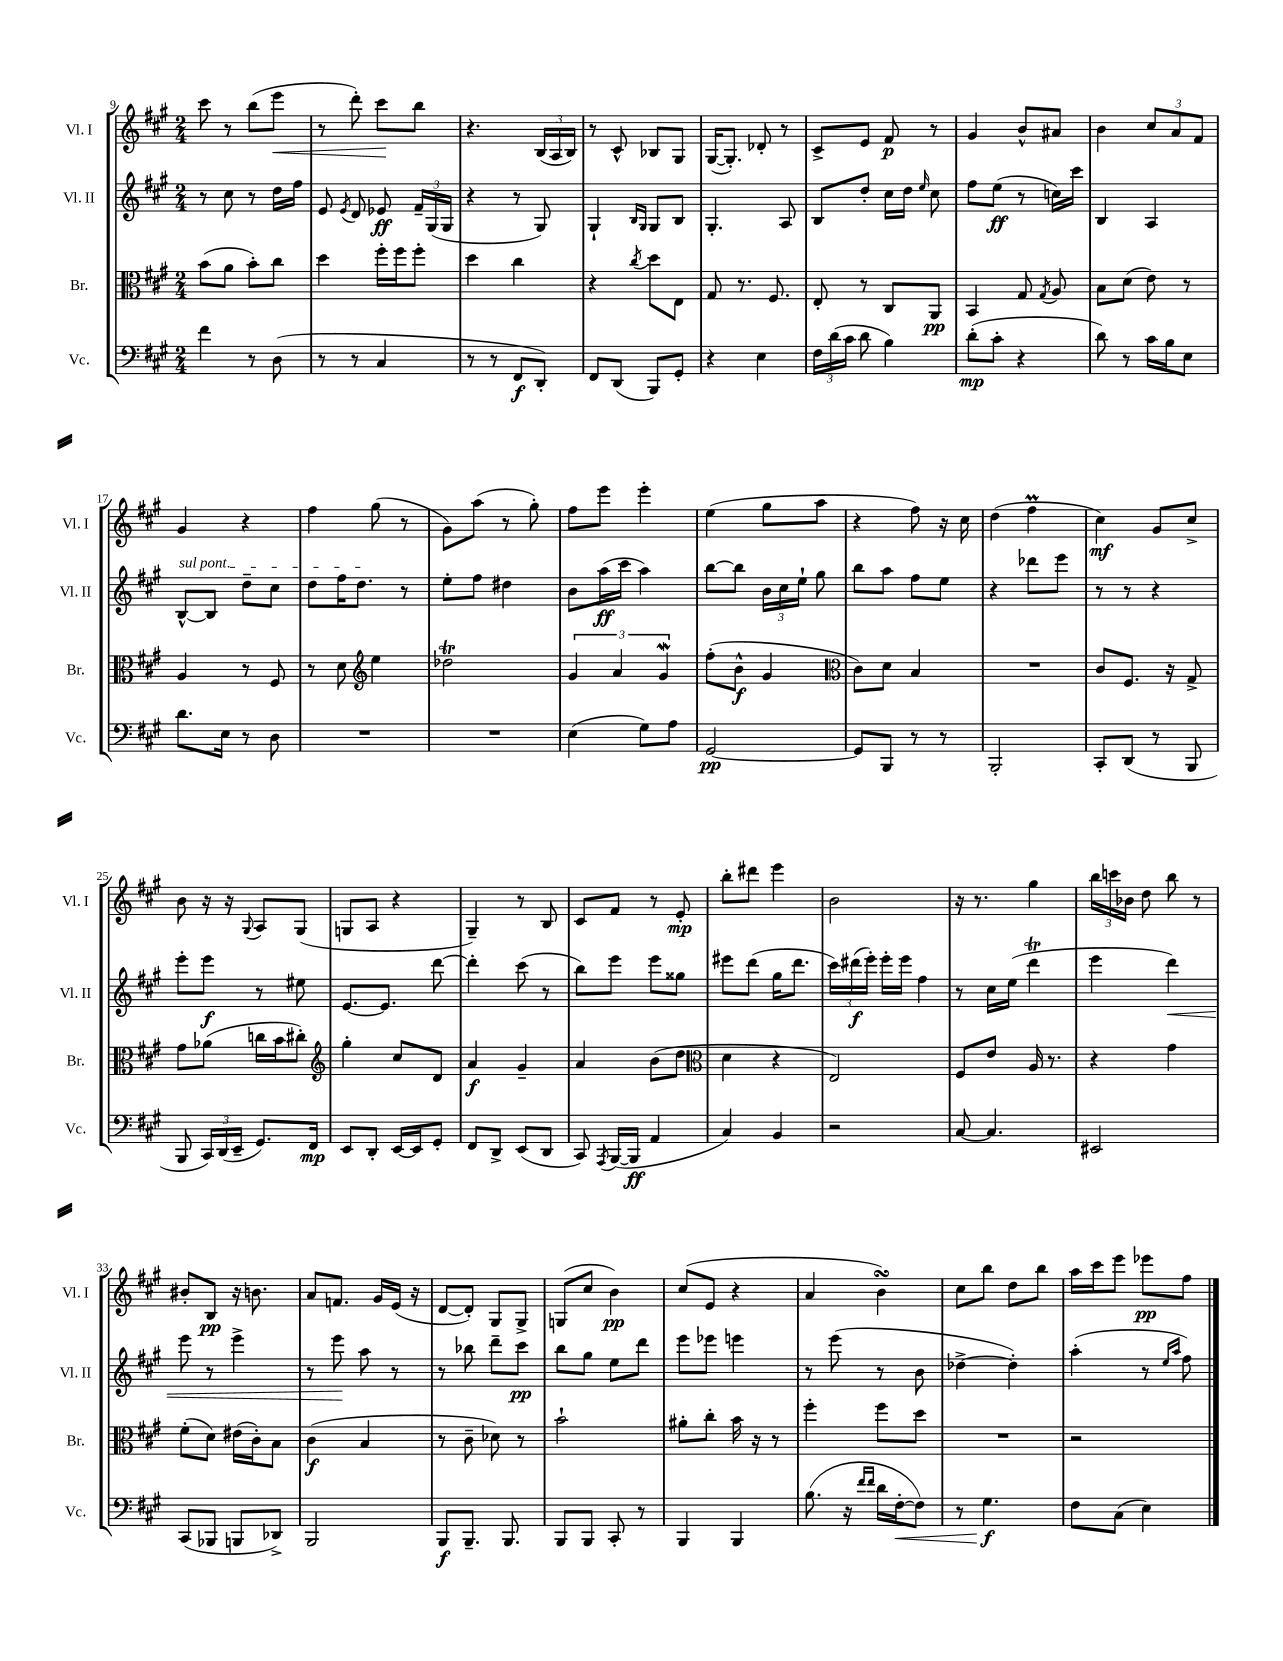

**kern	**dynam	**kern	**dynam	**kern	**dynam	**kern	**dynam
*part4	*part4	*part3	*part3	*part2	*part2	*part1	*part1
*staff4	*staff4	*staff3	*staff3	*staff2	*staff2	*staff1	*staff1
*I"Vc.	*	*I"Br.	*	*I"Vl. II	*	*I"Vl. I	*
*I'Vc.	*	*I'Br.	*	*I'Vl. II	*	*I'Vl. I	*
*clefF4	*	*clefC3	*	*clefG2	*	*clefG2	*
*k[f#c#g#]	*	*k[f#c#g#]	*	*k[f#c#g#]	*	*k[f#c#g#]	*
*M2/4	*	*M2/4	*	*M2/4	*	*M2/4	*
=9	=9	=9	=9	=9	=9	=9	=9
4f#\	.	(8b\L	.	8r	.	8ccc#\	.
.	.	8a\J	.	8cc#\	.	8r	.
8r	.	8b'\L)	.	8r	.	(8bb\L	.
!	!	!	!	!	!	!	!LO:HP:b
(8D\	.	8cc#\J	.	16dd\LL	.	8eee\J	<
.	.	.	.	16ff#\JJ	.	.	.
=10	=10	=10	=10	=10	=10	=10	=10
8r	.	4dd\	.	8e/	.	8r	.
.	.	.	.	8qe/	.	.	.
8r	.	.	.	8d/	.	8ddd'\)	.
4C#/	.	16ff#'\LL	.	8e-X/	ff	8ccc#\L	.
.	.	16ff#\J	.	.	.	.	.
.	.	8ff#'\J	.	24f#~/LL	.	8bb\J	[
.	.	.	.	(24G#/	.	.	.
.	.	.	.	24G#/JJ	.	.	.
=11	=11	=11	=11	=11	=11	=11	=11
8r	.	4dd\	.	4r	.	4.r	.
8r	.	.	.	.	.	.	.
8FF#/L	f	4cc#\	.	8r	.	.	.
8DD'/J)	.	.	.	8G#/)	.	(24B/LL	.
.	.	.	.	.	.	24A/	.
.	.	.	.	.	.	24B/JJ)	.
=12	=12	=12	=12	=12	=12	=12	=12
8FF#/L	.	4r	.	4G#`/	.	8r	.
(8DD/J	.	.	.	.	.	8c#^^/	.
.	.	.	.	16qqB/LL	.	.	.
.	.	8qcc#/	.	16qqG#/JJ	.	.	.
8BBB/L)	.	8dd\L	.	8G#/L	.	8B-X/L	.
8GG#'/J	.	8E\J	.	8B/J	.	8G#/J	.
=13	=13	=13	=13	=13	=13	=13	=13
4r	.	8G#/	.	4.G#'/	.	([16G#/KL	.
.	.	.	.	.	.	8.G#'/J])	.
.	.	8.r	.	.	.	.	.
4E\	.	.	.	.	.	8d-X'/	.
.	.	8.F#/	.	.	.	.	.
.	.	.	.	8A/	.	8r	.
=14	=14	=14	=14	=14	=14	=14	=14
24F#\LL	.	8E'/	.	8B/L	.	8c#^/L	.
(24d\	.	.	.	.	.	.	.
24c#\JJ	.	.	.	.	.	.	.
8d\	.	8r	.	8dd'/J	.	8e/J	.
4B\)	.	8C#/L	.	16cc#\LL	.	8f#/	p
.	.	.	.	16dd\JJ	.	.	.
.	.	.	.	16qqee/	.	.	.
.	.	8AA/J	pp	8cc#\	.	8r	.
=15	=15	=15	=15	=15	=15	=15	=15
(8d'\L	mp	4BB/	.	8ff#\L	.	4g#/	.
8c#'\J	.	.	.	(8ee\J	ff	.	.
4r	.	8G#/	.	8r	.	8b^^/L	.
.	.	8qG#/	.	.	.	.	.
.	.	8A/	.	16ccn\LL)	.	8a#X/J	.
.	.	.	.	16ccc#\JJ	.	.	.
=16	=16	=16	=16	=16	=16	=16	=16
8d\)	.	8B\L	.	4B/	.	4b\	.
8r	.	(8d\J	.	.	.	.	.
16c#\LL	.	8e\)	.	4A/	.	12cc#/L	.
16B\J	.	.	.	.	.	.	.
.	.	.	.	.	.	12a/	.
8E\J	.	8r	.	.	.	.	.
.	.	.	.	.	.	12f#/J	.
!!LO:LB:g=z
=17	=17	=17	=17	=17	=17	=17	=17
!	!	!	!	!LO:TX:a:i:t=sul pont.	!	!	!
8.d\L	.	4A/	.	[8B^^/L	.	4g#/	.
.	.	.	.	8B/J]	.	.	.
16E\Jk	.	.	.	.	.	.	.
8r	.	8r	.	8dd~\L	.	4r	.
8D\	.	8F#/	.	8cc#\J	.	.	.
=18	=18	=18	=18	=18	=18	=18	=18
2r	.	8r	.	8dd\L	.	4ff#\	.
.	.	8d\	.	16ff#\K	.	.	.
.	.	.	.	8.dd\J	.	.	.
*	*	*clefG2	*	*	*	*	*
.	.	4ee\	.	.	.	(8gg#\	.
.	.	.	.	8r	.	8r	.
=19	=19	=19	=19	=19	=19	=19	=19
2r	.	2dd-XT\	.	8ee'\L	.	8g#\L)	.
.	.	.	.	8ff#\J	.	(8aa\J	.
.	.	.	.	4dd#X\	.	8r	.
.	.	.	.	.	.	8gg#'\)	.
=20	=20	=20	=20	=20	=20	=20	=20
(4E\	.	6g#/	.	8b\L	.	8ff#\L	.
.	.	.	.	(16aa\L	ff	8eee\J	.
.	.	6a/	.	.	.	.	.
.	.	.	.	16ccc#\JJ	.	.	.
8G#\L)	.	.	.	4aa\)	.	4eee'\	.
.	.	6g#W/	.	.	.	.	.
8A\J	.	.	.	.	.	.	.
=21	=21	=21	=21	=21	=21	=21	=21
[2GG#/	pp	(8ff#'\L	.	[8bb\L	.	(4ee\	.
.	.	8b^^\J	f	8bb\J]	.	.	.
.	.	4g#/	.	24b\LL	.	8gg#\L	.
.	.	.	.	24cc#\	.	.	.
.	.	.	.	24ee`\JJ	.	.	.
.	.	.	.	8gg#\	.	8aa\J	.
=22	=22	=22	=22	=22	=22	=22	=22
*	*	*clefC3	*	*	*	*	*
8GG#/L]	.	8c#\L)	.	8bb\L	.	4r	.
8BBB/J	.	8d\J	.	8aa\J	.	.	.
8r	.	4B/	.	8ff#\L	.	8ff#\)	.
8r	.	.	.	8ee\J	.	16r	.
.	.	.	.	.	.	16cc#\	.
=23	=23	=23	=23	=23	=23	=23	=23
2BBB'/	.	2r	.	4r	.	(4dd\	.
.	.	.	.	8ddd-X\L	.	4ff#M\	.
.	.	.	.	8eee\J	.	.	.
=24	=24	=24	=24	=24	=24	=24	=24
8CC#'/L	.	8c#/L	.	8r	.	4cc#\)	mf
(8DD/J	.	8.F#/J	.	8r	.	.	.
8r	.	.	.	4r	.	8g#/L	.
.	.	16r	.	.	.	.	.
8BBB/	.	8G#^/	.	.	.	8cc#^/J	.
!!LO:LB:g=z
=25	=25	=25	=25	=25	=25	=25	=25
8BBB/	.	8g#\L	.	8eee'\L	.	8b\	.
24CC#/LL)	.	(8a-X\J	.	8eee\J	f	16r	.
(24DD/	.	.	.	.	.	.	.
.	.	.	.	.	.	16r	.
24EE~/JJ	.	.	.	.	.	.	.
.	.	.	.	.	.	8qqG#/	.
8.GG#/L)	.	16ccn\LL	.	8r	.	8A/L	.
.	.	16b\J	.	.	.	.	.
.	.	8cc#X'\J)	.	8ee#X\	.	(8G#/J	.
16FF#/Jk	mp	.	.	.	.	.	.
=26	=26	=26	=26	=26	=26	=26	=26
*	*	*clefG2	*	*	*	*	*
8EE/L	.	4gg#'\	.	[8.e/L	.	8Gn/L	.
8DD'/J	.	.	.	.	.	8A/J	.
.	.	.	.	8.e/J]	.	.	.
[16EE/LL	.	8cc#/L	.	.	.	4r	.
16EE/J]	.	.	.	.	.	.	.
8GG#'/J	.	8d/J	.	[8ddd\	.	.	.
=27	=27	=27	=27	=27	=27	=27	=27
8FF#/L	.	4a/	f	4ddd'\]	.	4G#~/)	.
8DD^/J	.	.	.	.	.	.	.
(8EE/L	.	4g#~/	.	(8ccc#\	.	8r	.
8DD/J	.	.	.	8r	.	8B/	.
=28	=28	=28	=28	=28	=28	=28	=28
8CC#/)	.	4a/	.	8bb\L)	.	8c#/L	.
8qAAA/	.	.	.	.	.	.	.
([16BBB/LL	.	.	.	8eee\J	.	8f#/J	.
16BBB/JJ]	ff	.	.	.	.	.	.
4AA/	.	(8b\L	.	8eee\L	.	8r	.
.	.	8dd\J	.	8gg##X\J	.	8e'/	mp
=29	=29	=29	=29	=29	=29	=29	=29
*	*	*clefC3	*	*	*	*	*
4C#/)	.	4d\	.	8eee#X\L	.	8bb'\L	.
.	.	.	.	(8ddd\J	.	8ddd#X\J	.
4BB/	.	4r	.	16gg#\KL	.	4eee\	.
.	.	.	.	8.ddd\J	.	.	.
=30	=30	=30	=30	=30	=30	=30	=30
2r	.	2E/)	.	24ccc#\LL)	.	2b\	.
.	.	.	.	(24ddd#X\	f	.	.
.	.	.	.	24eee'\JJ)	.	.	.
.	.	.	.	16eee'\LL	.	.	.
.	.	.	.	16eee\JJ	.	.	.
.	.	.	.	4ff#\	.	.	.
=31	=31	=31	=31	=31	=31	=31	=31
[8C#/	.	8F#/L	.	8r	.	16r	.
.	.	.	.	.	.	8.r	.
4.C#/]	.	8e/J	.	16cc#\LL	.	.	.
.	.	.	.	(16ee\JJ	.	.	.
.	.	16A/	.	4dddT\	.	4gg#\	.
.	.	8.r	.	.	.	.	.
=32	=32	=32	=32	=32	=32	=32	=32
2EE#X/	.	4r	.	4eee\	.	24bb\LL	.
.	.	.	.	.	.	24cccn\	.
.	.	.	.	.	.	24b-X\JJ	.
.	.	.	.	.	.	8dd\	.
!	!	!	!	!	!LO:HP:b	!	!
.	.	4g#\	.	4ddd\)	<	8bb\	.
.	.	.	.	.	.	8r	.
!!LO:LB:g=z
=33	=33	=33	=33	=33	=33	=33	=33
(8CC#/L	.	(8f#'\L	.	8eee\	.	8b#X'/L	.
8BBB-X/J	.	8d\J)	.	8r	.	8B/J	pp
8BBBn/L	.	(16e#X\LL	.	4eee^\	.	16r	.
.	.	16c#'\J)	.	.	.	8.bn\	.
8DD-X^/J)	.	8B\J	.	.	.	.	.
=34	=34	=34	=34	=34	=34	=34	=34
2BBB/	.	(4c#\	f	8r	.	8a/L	.
.	.	.	.	8eee\	.	8.fn/J	.
.	.	4B/	.	8aa\	[	.	.
.	.	.	.	.	.	16g#/LL	.
.	.	.	.	8r	.	(16e/JJ	.
.	.	.	.	.	.	16r	.
=35	=35	=35	=35	=35	=35	=35	=35
8BBB/L	f	8r	.	8r	.	[8d/L	.
8.BBB~/J	.	8c#~\	.	8bb-X\	.	8d'/J])	.
.	.	8d-X\)	.	8ddd~\L	.	8G#/L	.
8.BBB/	.	.	.	.	.	.	.
.	.	8r	.	8ccc#\J	pp	8G#^/J	.
=36	=36	=36	=36	=36	=36	=36	=36
8BBB/L	.	2b`\	.	8bb\L	.	(8Gn/L	.
8BBB/J	.	.	.	8gg#\J	.	8cc#/J	.
8CC#'/	.	.	.	8ee\L	.	4b\)	pp
8r	.	.	.	8ddd\J	.	.	.
=37	=37	=37	=37	=37	=37	=37	=37
4BBB/	.	8a#X'\L	.	8eee\L	.	(8cc#/L	.
.	.	8cc#'\J	.	8eee-X\J	.	8e/J	.
4BBB/	.	16b\	.	4eeen\	.	4r	.
.	.	16r	.	.	.	.	.
.	.	8r	.	.	.	.	.
=38	=38	=38	=38	=38	=38	=38	=38
(8.B\	.	4ff#'\	.	8r	.	4a/	.
.	.	.	.	(8eee\	.	.	.
16r	.	.	.	.	.	.	.
16qqf#/LL	.	.	.	.	.	.	.
16qqf#/JJ	.	.	.	.	.	.	.
16d\LL	.	8ff#\L	.	8r	.	4bsSSS\)	.
!	!LO:HP:b	!	!	!	!	!	!
[16F#'\J	<	.	.	.	.	.	.
8F#\J])	.	8dd\J	.	8b\	.	.	.
=39	=39	=39	=39	=39	=39	=39	=39
8r	.	2r	.	[4dd-X^\	.	8cc#\L	.
4.G#\	f	.	.	.	.	8bb\J	.
.	.	.	.	4dd-'\])	.	8dd\L	.
.	.	.	.	.	.	8bb\J	.
.	[	.	.	.	.	.	.
=40	=40	=40	=40	=40	=40	=40	=40
8F#\L	.	2r	.	(4aa'\	.	16aa\LL	.
.	.	.	.	.	.	16ccc#\J	.
(8C#\J	.	.	.	.	.	8eee\J	.
4E\)	.	.	.	8r	.	8eee-X\L	pp
.	.	.	.	16qqee/LL	.	.	.
.	.	.	.	16qqaa/JJ	.	.	.
.	.	.	.	8ff#\)	.	8ff#\J	.
==	==	==	==	==	==	==	==
*-	*-	*-	*-	*-	*-	*-	*-
